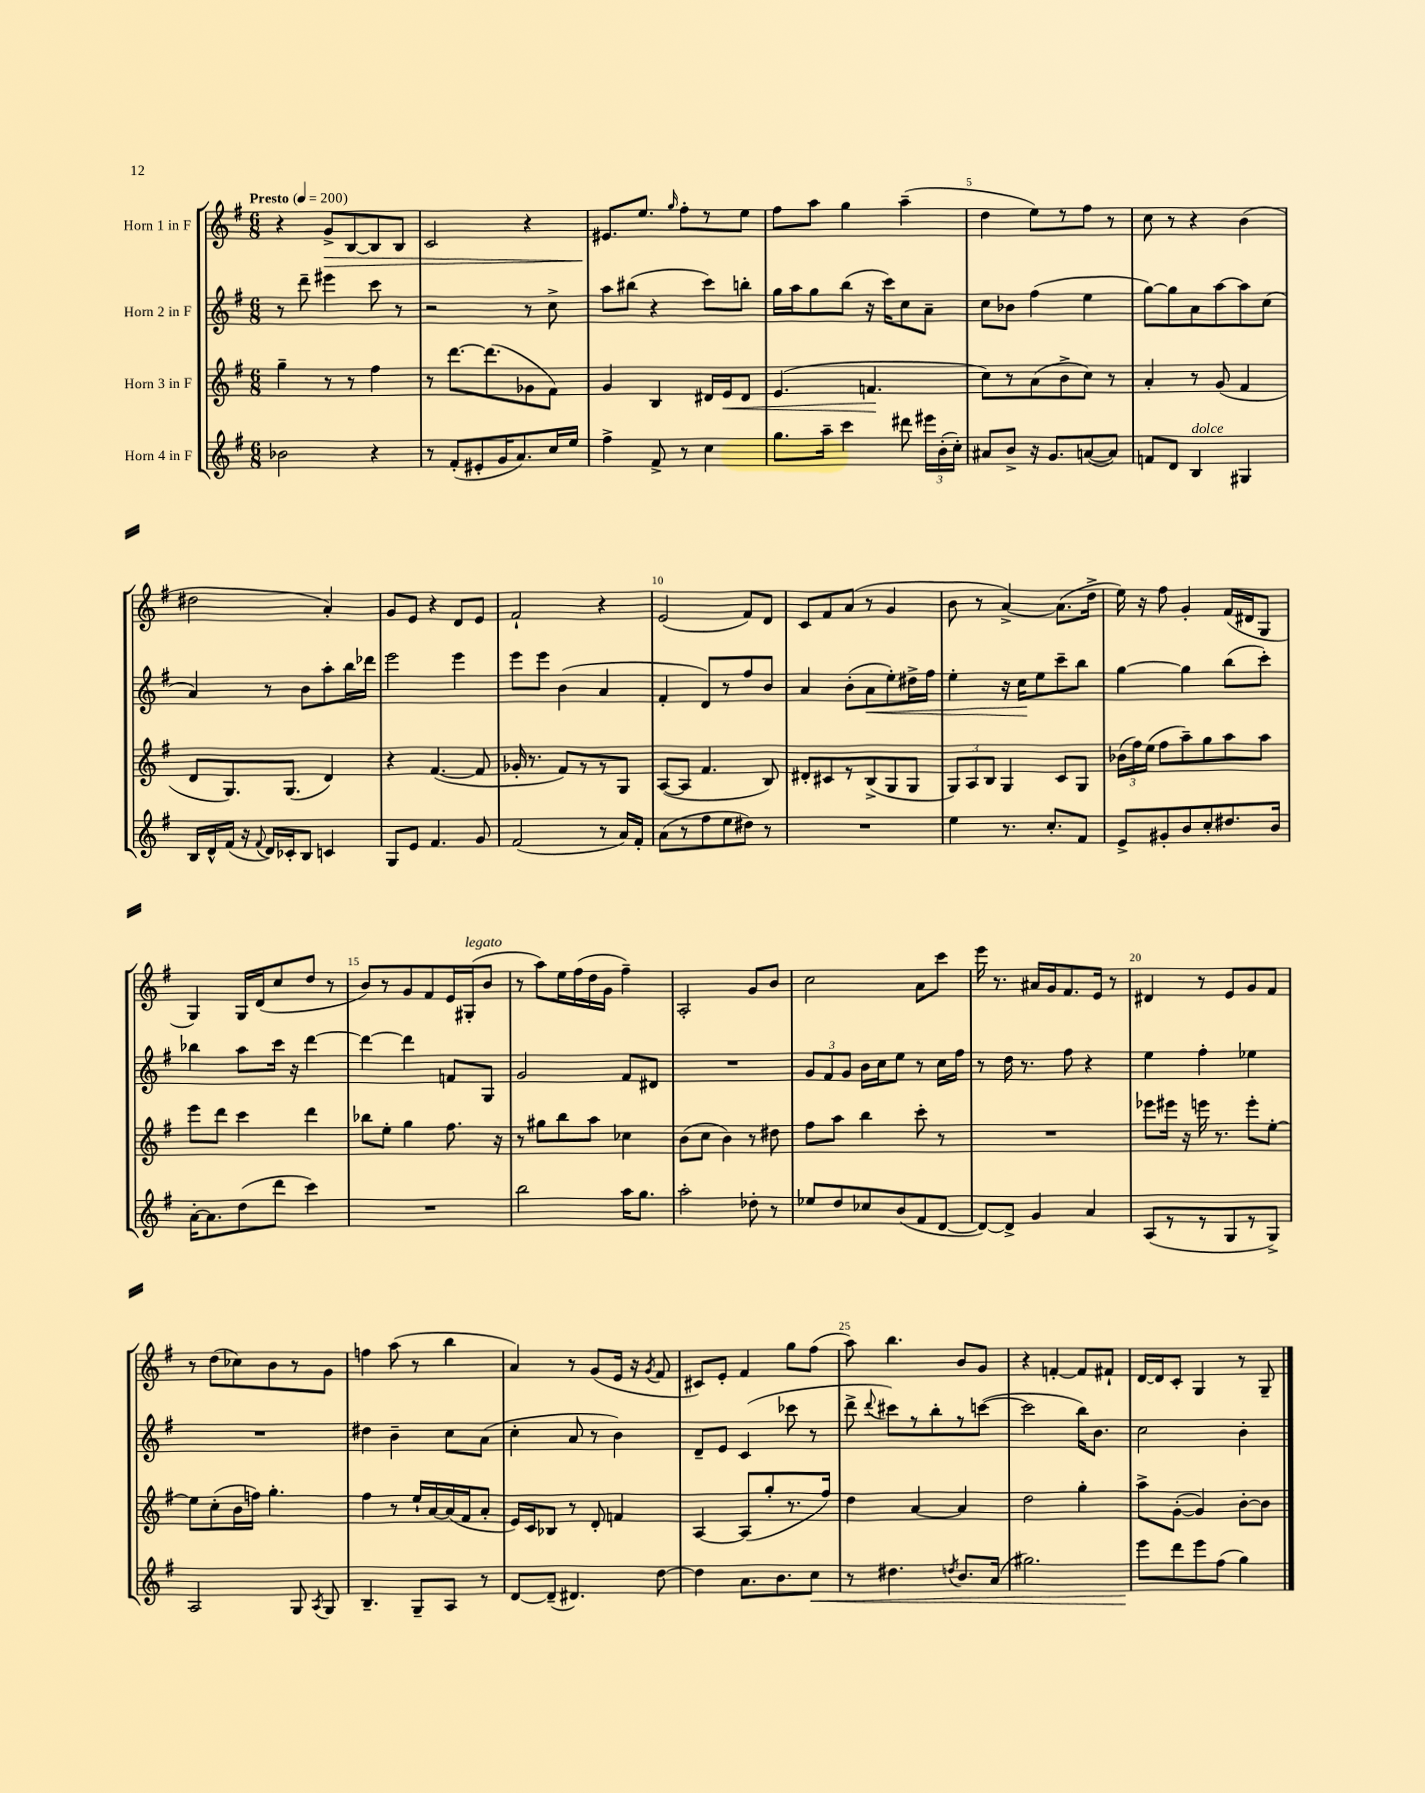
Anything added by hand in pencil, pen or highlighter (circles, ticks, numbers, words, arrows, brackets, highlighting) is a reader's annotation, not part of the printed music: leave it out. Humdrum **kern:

**kern	**kern	**kern	**kern
*staff4	*staff3	*staff2	*staff1
*clefG2	*clefG2	*clefG2	*clefG2
*k[f#]	*k[f#]	*k[f#]	*k[f#]
*M6/8	*M6/8	*M6/8	*M6/8
*MM200	*MM200	*MM200	*MM200
2b-	4gg~	8r	4r
.	.	8ddd~	.
.	8r	4eee#	8g^
.	8r	.	[8B
4r	4ff#	8ccc	8B]
.	.	8r	8B
=	=	=	=
8r	8r	2r	2c
(8f#'	[8.ddd	.	.
8e#'	.	.	.
.	(8.ddd]	.	.
16g	.	.	.
8.a)	.	.	.
.	8g-	8r	4r
16cc	8f#)	8cc^	.
16ee	.	.	.
=	=	=	=
4ff#^	4g	8aa	8.e#
.	.	(8bb#	.
.	.	.	8.ee
8f#^	4B	4r	.
.	.	.	16qqgg
8r	.	.	8ff#'
4cc	16d#	8ccc)	8r
.	16e	.	.
.	8d#	8bb'	8ee
=	=	=	=
8.gg	(4.e	16gg	8ff#
.	.	16aa	.
.	.	8gg	8aa
16aa~	.	.	.
4ccc	.	(8bb	4gg
.	4.f	16r	.
.	.	16ccc)	.
8ddd#	.	8cc	(4aa~
24eee#	.	8a~	.
(24b'	.	.	.
24cc')	.	.	.
=	=	=	=
8a#	8cc)	8cc	4dd
8b^	8r	8b-	.
16r	(8a	(4ff#	8ee)
8.g	.	.	.
.	8b^	.	8r
([8a	8cc)	4ee	8ff#
8a])	8r	.	8r
=	=	=	=
8f	4a'	[8gg)	8cc
8d	.	8gg]	8r
4B	8r	8a	4r
.	(8g	[8aa	.
4G#	4f#	8aa]	(4b
.	.	(8cc	.
=	=	=	=
16B	8d	4a)	2dd#
16d^^	.	.	.
(16f#	8.G)	.	.
16r	.	.	.
8qqf#	.	.	.
16d)	.	8r	.
16c-'	(8.G	.	.
8B	.	8b	.
4c	4d)	8aa'	4a')
.	.	16bb	.
.	.	16ddd-	.
=	=	=	=
8G	4r	2eee	8g
8e	.	.	8e
4.f#	([4.f#	.	4r
.	.	4eee	8d
8g	8f#]	.	8e
=	=	=	=
(2f#	16g-'	8eee	2f#`
.	8.r	.	.
.	.	8eee	.
.	8f#)	(4b	.
.	8r	.	.
8r	8r	4a	4r
16a)	8G	.	.
16f#'	.	.	.
=	=	=	=
(8a	([8A	4f#'	(2e
8r	8A]	.	.
8ff#	4.f#	8d)	.
8ee	.	8r	.
8dd#)	.	8ff#	8f#)
8r	8B)	8b	8d
=	=	=	=
2.r	8d#'	4a	8c
.	8c#	.	8f#
.	8r	(8b'	(8a
.	(8B^	8a	8r
.	8G	8ee')	4g
.	8G	16dd#^	.
.	.	16ff#	.
=	=	=	=
4ee	12G)	4ee'	8b
.	12A	.	.
.	.	.	8r
.	12B	.	.
8.r	4G	16r	[4a^)
.	.	16cc	.
.	.	8ee	.
8.cc'	.	.	.
.	8c	8ccc~	(8.a]
8f#	8G	8bb	.
.	.	.	16dd^
=	=	=	=
8e^	(24b-	[4gg	16ee)
.	24ff#)	.	.
.	.	.	16r
.	(24ee	.	.
8g#'	8ff#	.	8ff#
8b	8aa~)	4gg]	4g'
8cc'	8gg	.	.
8.dd#	8aa	(8bb	(16f#
.	.	.	16d#
.	8aa	8ccc')	8G
16b	.	.	.
=	=	=	=
[16a'	8eee	4bb-	4G)
8.a]	.	.	.
.	8ddd	.	.
(8dd	4ccc	8aa	16G
.	.	.	(16d
8ddd	.	16ccc	8cc
.	.	16r	.
4ccc)	4ddd	[4ddd	8dd
.	.	.	8r
=	=	=	=
2.r	8bb-	4ddd_	8b)
.	8ee'	.	8r
.	4gg	4ddd]	8g
.	.	.	8f#
.	8.ff#	8f	16e
.	.	.	(16G#'
.	.	8G	8b
.	16r	.	.
=	=	=	=
2bb	8r	2g	8r
.	8gg#	.	8aa)
.	8bb	.	16ee
.	.	.	(16ff#
.	8aa	.	16dd
.	.	.	16g
16aa	4cc-	8f#	4ff#~)
8.gg	.	.	.
.	.	8d#	.
=	=	=	=
2aa'	(8b	2.r	2A'
.	8cc	.	.
.	4b)	.	.
8dd-'	8r	.	8g
8r	8dd#	.	8b
=	=	=	=
8ee-	8ff#	12g	2cc
.	.	12f#	.
8dd	8aa	.	.
.	.	12g	.
8cc-	4bb	16b	.
.	.	16cc	.
(8b	.	8ee	.
8f#	8ccc'	8r	8a
[8d	8r	16cc	8ccc
.	.	16ff#	.
=	=	=	=
8d_)	2.r	8r	16eee
.	.	.	8.r
8d^]	.	16dd	.
.	.	8.r	.
4g	.	.	16a#
.	.	.	16g
.	.	8ff#	8.f#
4a	.	4r	.
.	.	.	16e
.	.	.	8r
=	=	=	=
(8A	8eee-	4ee	4d#
8r	16eee#	.	.
.	16r	.	.
8r	16eee	4ff#'	8r
.	8.r	.	.
8G	.	.	8e
8r	8eee'	4ee-	8g
8G^)	[8ee'	.	8f#
=	=	=	=
2A	8ee]	2.r	8r
.	(8cc'	.	(8dd
.	16b	.	8cc-)
.	16ff)	.	.
.	4.gg'	.	8b
8G	.	.	8r
8qA	.	.	.
8G	.	.	8g
=	=	=	=
4.B~	4ff#	4dd#	4ff
.	8r	4b~	(8aa
8G~	16ee`	.	8r
.	[16a	.	.
8A	(16a]	8cc	4bb
.	16f#	.	.
8r	8a'	(8a	.
=	=	=	=
[8d	16e)	4cc'	4a)
.	16c	.	.
(8d~]	8B-	.	.
4.d#)	8r	8a	8r
.	8d'	8r	(8g
.	4f	4b)	16e
.	.	.	16r
.	.	.	8qg
[8dd	.	.	8f#
=	=	=	=
4dd]	[4A	8d~	8c#)
.	.	8e	8e'
8.a	(8A]	(4c	4f#
.	8gg'	.	.
8.b	.	.	.
.	8.r	8ccc-	8gg
8cc	.	8r	(8ff#
.	16ff#)	.	.
=	=	=	=
8r	4dd	8ddd^	8aa)
.	.	8qqddd	.
4.dd#	.	8ccc#)	4.bb
.	[4a	8r	.
.	.	8bb'	.
8qdd	.	.	.
8.b	4a]	8r	8b
.	.	([8ccc	8g
(16a	.	.	.
=	=	=	=
2.gg#)	2dd	2ccc]	4r
.	.	.	[4f'
.	4gg'	16bb)	8f]
.	.	8.b	.
.	.	.	8f#`
=	=	=	=
8eee	8aa^	2cc	[16d
.	.	.	16d]
8ddd	([8g'	.	8c'
8eee	4g])	.	4G
(8ff#	.	.	.
4gg)	[8b'	4b'	8r
.	8b]	.	8G~
==	==	==	==
*-	*-	*-	*-
